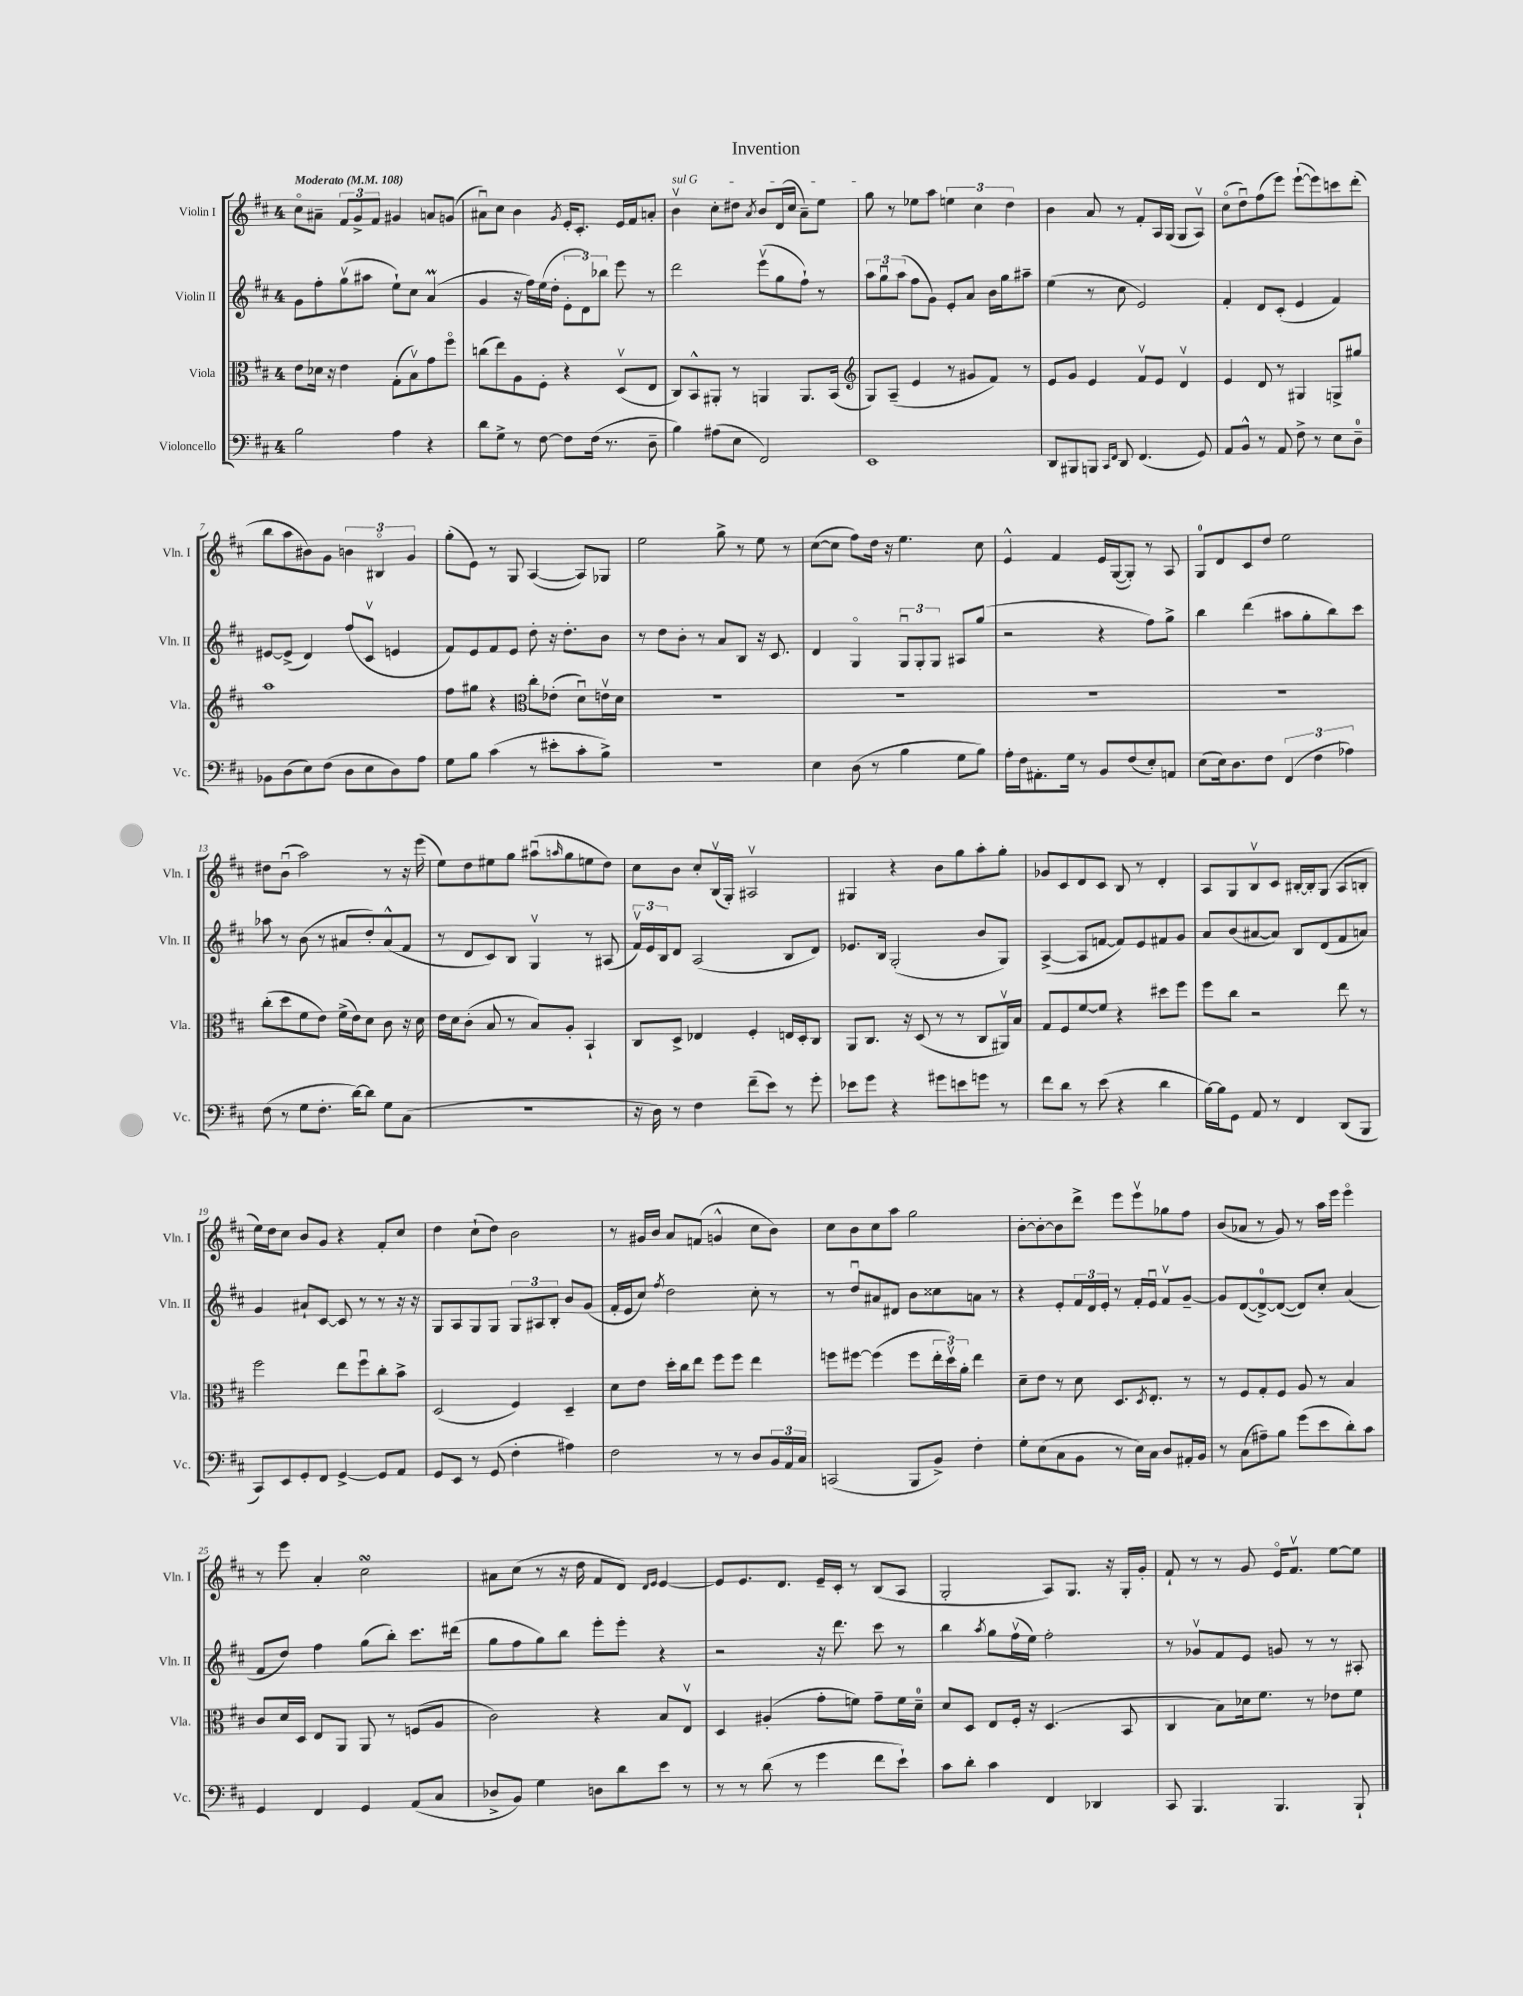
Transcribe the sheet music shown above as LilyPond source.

\header { title = "Invention" }
<<
\new StaffGroup <<
\new Staff = "s0" \with { instrumentName = "Violin I" shortInstrumentName = "Vln. I" } {
    \clef treble \key d \major \once \override Staff.TimeSignature.style = #'single-digit \time 4/4 \tempo "Moderato" 4 = 108
    cis''8\flageolet ais'8-- \tuplet 3/2 { fis'8 g'8-> fis'8 } gis'4 a'8 g'8( |
    ais'8\downbow) cis''8 b'4 \acciaccatura { g'8 } e'16-. cis'8.-. e'16 fis'16 a'8-. |
    \once \override TextSpanner.bound-details.left.text = \markup { \italic "sul G" } b'4\upbow\startTextSpan cis''8-. dis''8 \acciaccatura { a'8 } b'8 d'16( cis''16 a'8--) e''8 |
    g''8\stopTextSpan r8 ees''8 a''8 \tuplet 3/2 { e''4 cis''4 d''4 } |
    b'4 a'8 r8 fis'8-. a16 g16( g8 a8\upbow) |
    cis''8\flageolet( d''8\downbow) fis''8( e'''8) e'''8~-!( e'''8) c'''8 d'''8-.( |
    b''8 a''8 bis'8) g'8 \tuplet 3/2 { b'4 bis4\flageolet g'4 } |
    g''8-.( e'8) r8 g8 a4~( a8) ges8 |
    e''2 g''8-> r8 e''8 r8 |
    cis''8~( cis''8 fis''8) d''16 r16 e''4. cis''8 |
    e'4-^ fis'4 e'16 g16~( g8-.) r8 a8 |
    g8-0 d'8 cis'8 d''8 e''2 |
    dis''8 b'8\downbow( a''2) r8 r16 e'''16( |
    e''8) d''8 eis''8 g''8 ais''8\downbow( \grace { a''16 } g''8 e''8 d''8) |
    cis''8 b'8 cis''8-. b16\upbow( g16-.) ais2\upbow |
    gis4 r4 b'8 g''8 a''8-. g''8-. |
    ges'8 cis'8 d'8 cis'8 b8 r8 d'4-. |
    a8 g8 b8\upbow cis'8 bis16~-. bis16-. g8( a8 b8-. |
    e''16) d''16 cis''8 b'8 g'8 r4 fis'8-. cis''8 |
    d''4 cis''8-!( d''8) b'2 |
    r8 gis'16 b'16 a'8 f'8( g'4-^ cis''8 b'8) |
    cis''8 b'8 cis''8 a''8 g''2 |
    b'8~-. b'8~-. b'8 d'''8-> e'''8 e'''8\upbow ges''8 fis''8 |
    b'8( aes'8 r8 g'8) r8 a''16 e'''16 e'''4\flageolet |
    r8 e'''8 a'4-. cis''2\turn |
    ais'8 cis''8( r8 r16 d''16 fis'8 d'8) \grace { d'16 e'16 } e'4~ |
    e'8 e'8. d'8. e'16-- cis'16-. r8 b8( a8 |
    g2-. a8) g8. r16 g16-. g'16-. |
    fis'8-! r8 r8 g'8 e'16\flageolet fis'8.\upbow e''8~ e''8 \bar "|." |
}
\new Staff = "s1" \with { instrumentName = "Violin II" shortInstrumentName = "Vln. II" } {
    \clef treble \key d \major \once \override Staff.TimeSignature.style = #'single-digit \time 4/4
    g'8 fis''8-. g''8\upbow( ais''8 e''8-!) cis''8 a'4\prall( |
    g'4 r16 fis''16) e''16( d''16-. \tuplet 3/2 { e'8-. d'8) bes''8 } e'''8 r8 |
    d'''2 e'''8\upbow( g''8 fis''8-!) r8 |
    \tuplet 3/2 { a''8 g''8\downbow a''8( } fis''8 g'8) e'8-. a'8 b'16 g''16 ais''8-- |
    e''4( r8 cis''8 e'2) |
    fis'4-. d'8 cis'8-.( e'4 fis'4) |
    eis'8~ eis'8->( d'4) fis''8( cis'8\upbow e'4 |
    fis'8) e'8 fis'8 e'8 d''8-. r16 d''8.-. b'8 |
    r8 d''8 b'8-. r8 a'8 b8 r16 cis'8. |
    d'4 g4\flageolet \tuplet 3/2 { g8\downbow g8-. g8 } ais8 g''8( |
    r2 r4 fis''8) g''8-> |
    b''4 d'''4( ais''8 g''8-. b''8) cis'''8 |
    aes''8 r8 b'8( r8 ais'8 d''8-.) ais'8-^( fis'8 |
    r8 d'8 cis'8) b8 g4\upbow r8 ais8( |
    \tuplet 3/2 { fis'16\upbow) e'16 b16 } d'8 a2( b8 d'8) |
    ees'8. b16 g2-.( b'8 g8) |
    a4~->( a8 f'8~ f'8) e'8 fis'8 g'8 |
    a'8 b'8( ais'8~ ais'8) b8 d'8( fis'8 a'8) |
    g'4 ais'8-! cis'8~ cis'8 r8 r8 r16 r16 |
    g8 a8 g8 g8 \tuplet 3/2 { g8 ais8 b8-. } b'8 g'8( |
    fis'16-. e'16 cis''8) \acciaccatura { fis''8 } d''2 cis''8-. r8 |
    r8 d''8\downbow ais'8 dis'8 b'8 cisis''8 a'8 r8 |
    r4 e'8-. \tuplet 3/2 { fis'16 d'16 e'16-. } r8 fis'16-. e'16\downbow fis'8\upbow g'8~-- |
    g'8 d'8~( d'8-0~->) d'8~( d'8) cis''8-. a'4( |
    fis'8 d''8) fis''4 g''8( b''8-.) cis'''8. dis'''16( |
    g''8 fis''8 g''8) b''8 e'''8-. e'''8-. r4 |
    r2 r16 d'''8. cis'''8 r8 |
    b''4 \acciaccatura { a''8 } g''8 fis''16\upbow( e''16) fis''2-. |
    r8 ges'8\upbow fis'8 e'8 g'8 r8 r8 ais8-. \bar "|." |
}
\new Staff = "s2" \with { instrumentName = "Viola" shortInstrumentName = "Vla." } {
    \clef alto \key d \major \once \override Staff.TimeSignature.style = #'single-digit \time 4/4
    e'8 des'16 r16 e'4 g8-.( b8\upbow) g'8 fis''8\flageolet |
    c''8( e''8) a8 fis8-. r4 d8\upbow( e8 |
    cis8) b,8-^ ais,8-. r8 a,4 a,8. b,16( |
    \clef treble g8) a8--( e'4 r8 gis'8 fis'8) r8 |
    e'8 g'8 e'4 fis'8\upbow e'8 d'4\upbow |
    e'4 d'8 r8 gis4 g8-> gis''8 |
    a''1 |
    fis''8 gis''8 r4 \clef alto cis''8-. ees'8-.( d'8\downbow) e'16\upbow d'16 |
    R1 |
    R1 |
    R1 |
    R1 |
    cis''8-.( d''8 fis'8 e'8) fis'16->( e'16) d'8 cis'8 r16 d'16 |
    e'16 d'16 cis'8-.( b8 r8 b8) a8-. b,4-! |
    cis8 d8-> ees4 fis4-. e16 d16-. cis8 |
    a,8 cis8. r16 d8( r8 r8 cis8 ais,16\upbow) b16 |
    g8 fis8 fis'8~ fis'8 r4 dis''8 fis''8 |
    fis''8 cis''8 r2 e''8 r8 |
    fis''2 e''8 fis''8\downbow cis''8-. b'8-> |
    d2( fis4) d4-- |
    d'8 e'8 d''16-. cis''16 e''8 fis''8 fis''8 e''4 |
    f''8 fis''8~ fis''4( fis''8 \tuplet 3/2 { e''16-. d''16\upbow) a'16-. } e''4 |
    d'8-- e'8 r8 d'8 d8. \acciaccatura { d8 } e8.-. r8 |
    r8 fis8 g8-. fis8 a8 r8 b4 |
    cis'8 d'16 d16 e8 a,8 a,8 r8 f8( a8 |
    cis'2) r4 b8 e8\upbow |
    d4 ais4-.( g'8-. f'8) g'8-- f'16 d'16-0-- |
    d'8 d8 e8 fis16-. r16 d4.( b,8 |
    cis4 b8) des'16 fis'8. r8 ees'8 fis'8 \bar "|." |
}
\new Staff = "s3" \with { instrumentName = "Violoncello" shortInstrumentName = "Vc." } {
    \clef bass \key d \major \once \override Staff.TimeSignature.style = #'single-digit \time 4/4
    b2 a4 r4 |
    d'8 g8-> r8 fis8~ fis8 fis16( r8. d8-- |
    b4) ais8( e8 fis,2) |
    e,1 |
    d,8 bis,,8 b,,8 \grace { cis,16 fis,16 } d,8 fis,4.( g,8) |
    a,8 b,8-^ r8 a,8 fis8-> r8 e8 d8-0-- |
    bes,8 d8( e8) fis8( d8 e8 d8) a8 |
    g8 b8 cis'4( r8 eis'8-. cis'8-. b8->) |
    R1 |
    e4 d8( r8 b4 g8 b8) |
    a16-. fis16 ais,8.-. g16 r8 b,8 fis8( e8-.) a,8 |
    e8( e16) d8. fis8 \tuplet 3/2 { fis,4( fis4 aes4) } |
    fis8( r8 g8 fis8.-. d'16~) d'8 g8 cis8( |
    R1 |
    r16 d16) r8 fis4 fis'8--( e'8) r8 g'8-. |
    ees'8 g'8 r4 gis'8 e'8 g'8 r8 |
    fis'8 d'8 r8 e'8( r4 d'4 |
    b16~) b16 g,8 a,8 r8 fis,4 d,8( b,,8 |
    cis,8) e,8 g,8-. fis,8 g,4~-> g,8 a,8 |
    g,8 e,8 r8 g,8( fis4-. ais4) |
    fis2 r8 r8 d8 \tuplet 3/2 { b,16 a,16 cis16 } |
    c,2( b,,8 b,8->) fis4-. |
    g8-. e8( cis8 b,8 r8 e16) cis16 d8 ais,16-. b,16 |
    r8 cis8( ais8--) b8 g'8( e'8 d'8-.) cis'8 |
    g,4 fis,4 g,4 a,8( cis8 |
    des8-> b,8) g4 d8 d'8 e'8 r8 |
    r8 r8 d'8( r8 g'4 fis'8 e'8-!) |
    cis'8 d'8-. cis'4 fis,4 des,4 |
    cis,8 b,,4. b,,4. b,,8-! \bar "|." |
}
>>
>>
